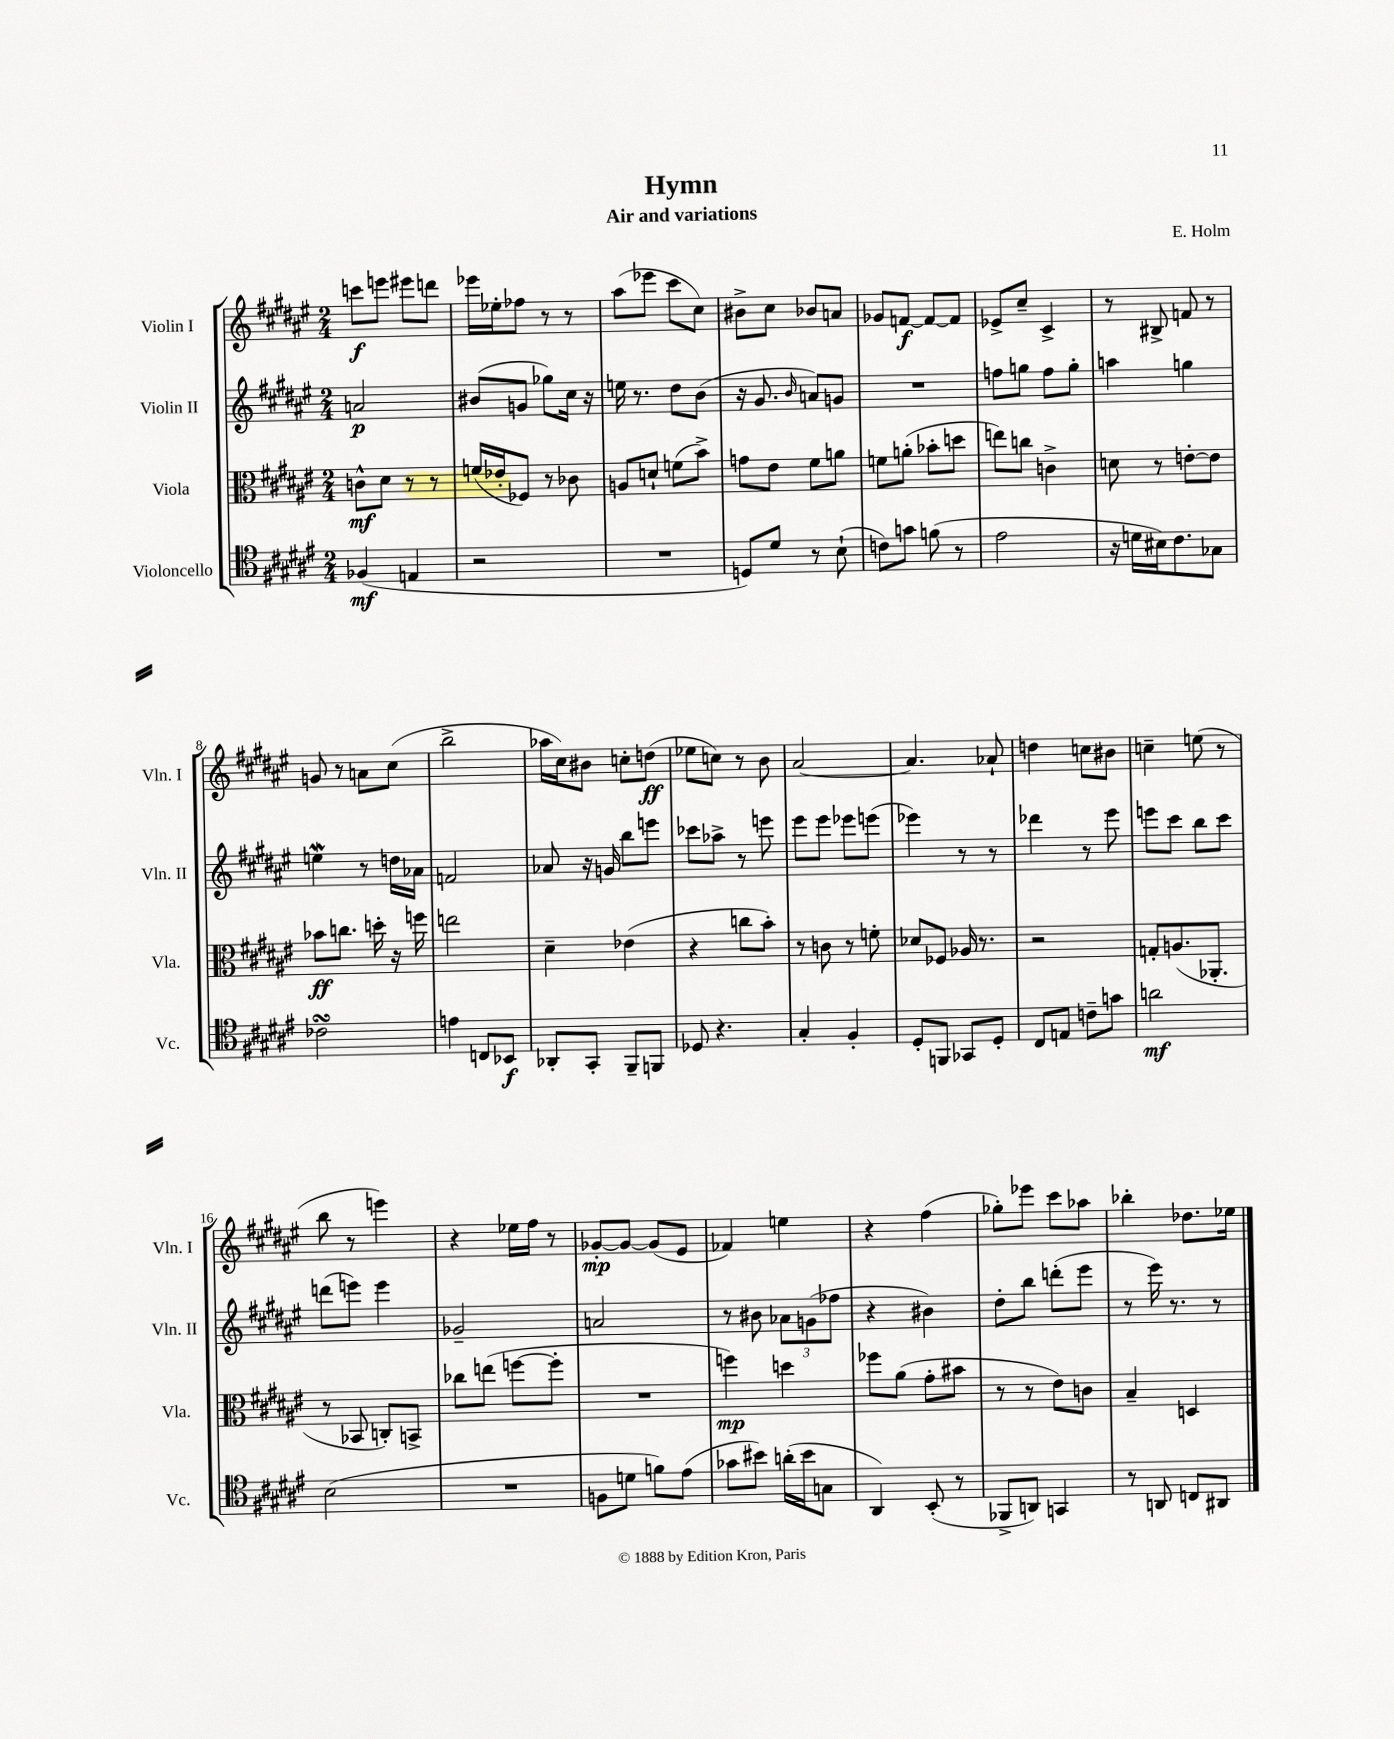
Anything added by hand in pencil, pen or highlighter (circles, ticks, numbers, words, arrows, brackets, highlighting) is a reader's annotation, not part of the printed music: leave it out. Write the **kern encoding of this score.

**kern	**kern	**kern	**kern
*staff4	*staff3	*staff2	*staff1
*clefC4	*clefC3	*clefG2	*clefG2
*k[f#c#g#d#a#e#]	*k[f#c#g#d#a#e#]	*k[f#c#g#d#a#e#]	*k[f#c#g#d#a#e#]
*M2/4	*M2/4	*M2/4	*M2/4
(4F-/	8c^^\L	2a/	8ccc\L
.	8d#\J	.	8eee\J
4E/	8r	.	8eee#\L
.	8r	.	8ddd\J
=	=	=	=
2r	(16f/LL	(8b#/L	16eee-\LL
.	16e-'/J	.	16ee-'\J
.	8F-/J)	8g/J	8ff-\J
.	8r	8gg-\L)	8r
.	8c-\	16cc#\Jk	8r
.	.	16r	.
=	=	=	=
2r	8A/L	16ee\	(8aa#\L
.	.	8.r	.
.	8d`/J	.	8eee-\J
.	(8f\L	8dd#\L	8ccc#\L
.	8b^\J)	(8b\J	8cc#\J)
=	=	=	=
8D/L)	8g\L	16r	8b#^\L
.	.	8.g#/	.
8d#/J	8e#\J	.	8cc#\J
.	.	16qqb/	.
8r	8f#\L	8a/L)	8b-/L
(8B`\	8a\J	8g/J	8a/J
=	=	=	=
8c\L)	8f\L	2r	8g-/L
8g\J	(8a'\J	.	[8f/J
(8f\	8b-'\L	.	8f/_L
8r	8dd\J	.	8f/]J
=	=	=	=
2e#\	8ee\L)	8ff\L	8e-^/L
.	8cc\J	8gg\J	8cc#~/J
.	4c^\	8ff\L	4c#^/
.	.	8gg'\J	.
=	=	=	=
16r	8d\	4aa\	8r
16d\LL	.	.	.
16B#\J)	8r	.	8B#^/
8.c#\	.	.	.
.	[8e'\L	4gg\	8f/
8G-\J	8e\]J	.	8r
=	=	=	=
2c-\	8b-\L	4ee\	8g/
.	8.cc\J	.	8r
.	.	8r	8a\L
.	16dd'\	.	.
.	16r	16dd\LL	(8cc#\J
.	16ff\	16a-\JJ	.
=	=	=	=
4e\	2ee\	2f/	2bb^\
8C/L	.	.	.
8BB-/J	.	.	.
=	=	=	=
8AA-'/L	4d#~\	8a-/	16aa-\LL
.	.	.	16cc#\J)
8GG#'/J	.	16r	8b#\J
.	.	16g/	.
8FF#~/L	(4e-\	8bb\L	8cc'\L
8FF/J	.	8eee\J	(8dd\J
=	=	=	=
8D-/	4r	8ccc-\L	8ee-\L
4.r	.	8aa-^\J	8cc\J)
.	8cc\L	8r	8r
.	8b'\J)	8eee\	8b\
=	=	=	=
4G#'/	8r	8eee#\L	[2a#/
.	8c\	8eee#\J	.
4F#'/	8r	8eee-\L	.
.	8f'\	(8eee\J	.
=	=	=	=
8D#'/L	8d-/L	4eee-\)	4.a#/]
8FF/J	8F-/J	.	.
8GG-/L	16A-/	8r	.
.	8.r	.	.
8D#'/J	.	8r	8a-`/
=	=	=	=
8C#/L	2r	4ddd-\	4dd\
8E/J	.	.	.
8c~\L	.	8r	8cc\L
8g\J	.	8eee#\	8b#\J
=	=	=	=
2a\	8G'/L	8eee\L	4cc~\
.	(8.A/	8ccc#\J	.
.	.	8bb\L	(8ee\
.	8.AA-'/J	.	.
.	.	8ccc#\J	8r
=	=	=	=
(2B\	8r	(8ddd\L	8bb\
.	8BB-/	8eee\J)	8r
.	8C'/L)	4eee\	4eee\)
.	8BB^/J	.	.
=	=	=	=
2r	8cc-\L	2g-~/	4r
.	(8ee\J	.	.
.	[8ff\L	.	16ee-\LL
.	.	.	16ff#\JJ
.	8ff'\]J	.	8r
=	=	=	=
8F\L	2r	2a/	[8g-'/L
8d\J	.	.	8g-/_J
8f\L)	.	.	(8g-/]L
(8e#\J	.	.	8e#/J
=	=	=	=
8g-\L	4ff\)	8r	4f-/)
8b#\J)	.	8b#\	.
(16a'\LL	4dd\	12a-\L	4ee\
16b#\J	.	.	.
.	.	(12g\	.
8G\J	.	.	.
.	.	12ff-\J	.
=	=	=	=
4AA#/)	8ff-\L	4r	4r
.	(8a#\J	.	.
(8BB'/	8g#'\L	4b#\)	(4ff#\
8r	8b#\J	.	.
=	=	=	=
8FF-^/L	8r	8dd#'\L	8gg-'\L)
8AA/J)	8r	8bb\J	8eee-\J
4GG/	8e#\L)	(8ddd'\L	8ccc#\L
.	8c\J	8eee#\J	8aa-\J
=	=	=	=
8r	4B~/	8r	4bb-'\
8AA/	.	16eee#\)	.
.	.	8.r	.
8C/L	4D/	.	8.dd-\L
8AA#/J	.	8r	.
.	.	.	16ee-\Jk
==	==	==	==
*-	*-	*-	*-
